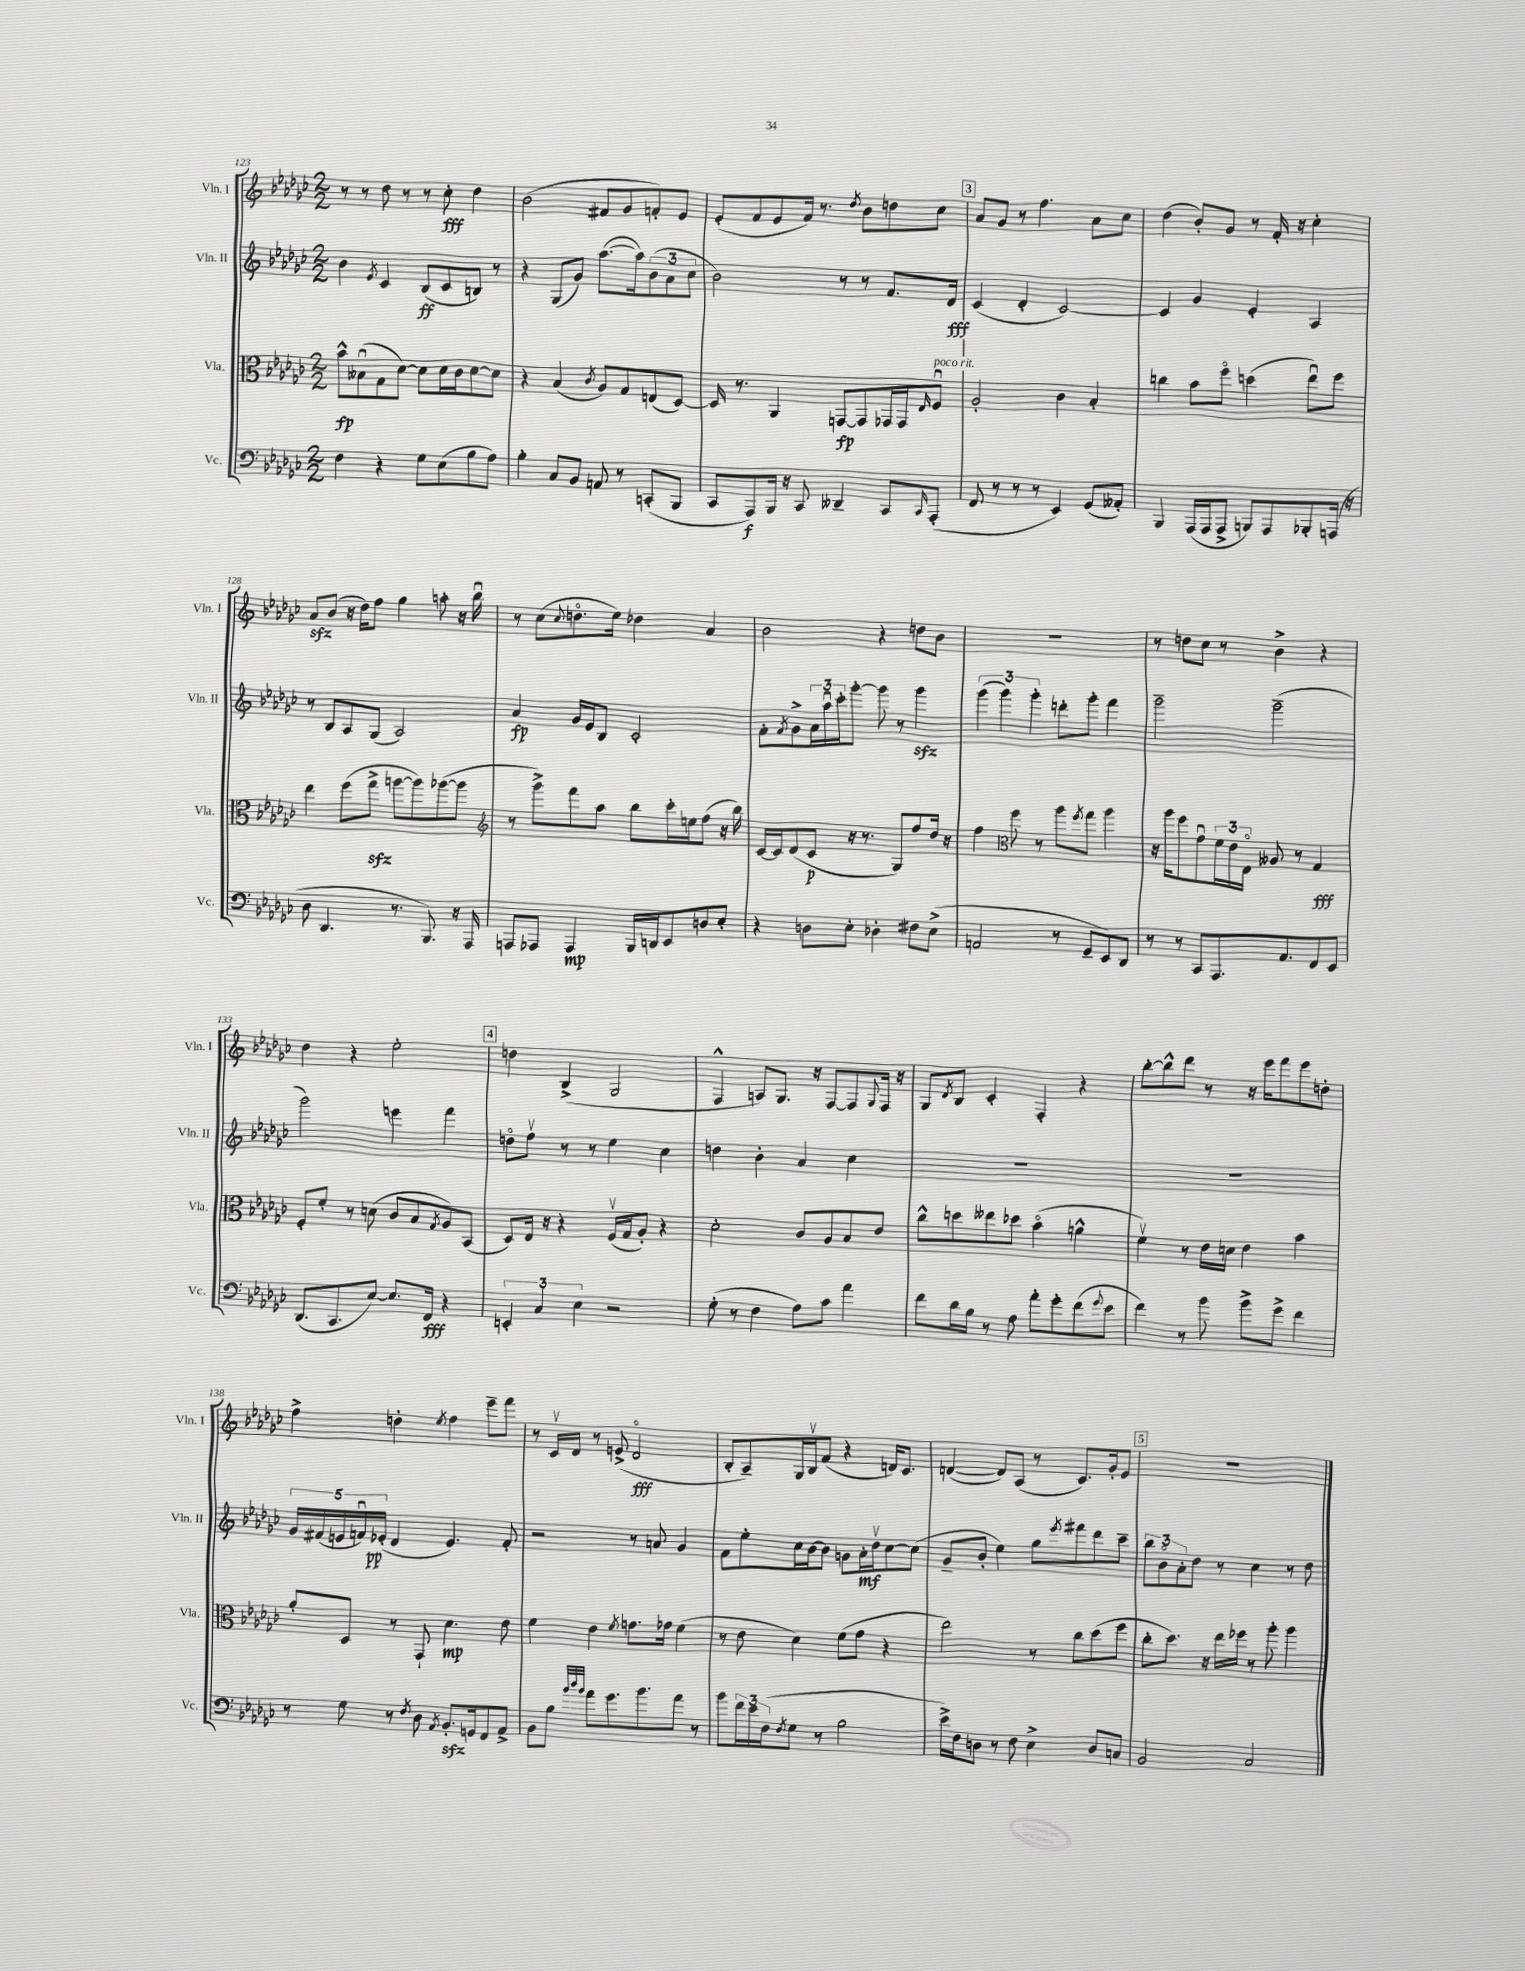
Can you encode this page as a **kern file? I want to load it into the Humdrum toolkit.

**kern	**kern	**kern	**kern
*staff4	*staff3	*staff2	*staff1
*clefF4	*clefC3	*clefG2	*clefG2
*k[b-e-a-d-g-c-]	*k[b-e-a-d-g-c-]	*k[b-e-a-d-g-c-]	*k[b-e-a-d-g-c-]
*M2/2	*M2/2	*M2/2	*M2/2
4F	8b-^^	4b-	8r
.	(8B--u	.	8r
.	.	8qe-	.
4r	8G-	4c-	8dd-
.	[8d-)	.	8r
8G-	8d-]	(8B-	8r
(8E-	16d-	8c-	8cc-'
.	16c-	.	.
8B-	[8d-	8B)	4dd-
8A-)	8d-]	8r	.
=	=	=	=
4B-'	4r	4r	(2b-
8C-	(4B-	(8G-	.
8BB-	.	8g-)	.
.	8qc-	.	.
8AA	8A-)	([8.aa-	8f#
8r	8G-	.	8g-
.	.	16aa-])	.
(8CC'	(8E	(12b-	8f')
.	.	12a-	.
8BBB-	[8D-)	.	8e-
.	.	12cc-	.
=	=	=	=
8CC-	16D-]	2b-)	(8e-'
.	8.r	.	.
8AAA-)	.	.	8f
16BBB-	4AA-	.	8e-
16r	.	.	.
8CC-	.	.	16f)
.	.	.	8.r
4DD--~	[8GG	8r	.
.	.	.	8qdd-
.	8GG]	8r	8b-
8CC-	16GG-	8.f	8dd
.	16GG-	.	.
16qqCC-	16qqE-	.	.
(8AAA-'	8Fu	.	8cc-
.	.	16d-	.
=	=	=	=
8FF	2A-'	(4c-	8a-
8r	.	.	8g-
8r	.	4d-'	8r
8r	.	.	4.ff
4EE-)	4c-	[2c-)	.
(8GG-	4B-'	.	8a-
8AA--')	.	.	8cc-
=	=	=	=
4BBB-	4cc	4c-]	(4dd-
(16AAA-	8b-	4g-	8b-')
16AAA-	.	.	.
8AAA-^	8ffo	.	8g-
8BBB)	(4dd	4e-'	8r
8AAA-	.	.	16f'
.	.	.	16r
8BBB-'	8ee-u)	4A-	4cc-'
(16AAA	8ff	.	.
16r	.	.	.
=	=	=	=
8D-	4ee-	8r	8a-
4.DD-	.	8B-	(8b-
.	(8ff	8A-	16r
.	.	.	16dd-)
.	8gg-^	(8G-	8ff
8.r	[8aa	2A-)	4gg-
.	8aa])	.	.
8.BBB-)	.	.	.
.	([8aa-	.	8aa'
16r	8aa-]	.	16r
16AAA-	.	.	16bb-u
=	=	=	=
*	*clefG2	*	*
8AAA	8r	4a-	8r
8AAA-	8ggg-^)	.	(8cc-
.	.	.	8qqcc-
4AAA-	8fff	16g-	8.ddo
.	.	16e-	.
.	8aa-	8B-	.
.	.	.	16ee-)
16BBB-	8bb-	2c-'	4dd-
16DD	.	.	.
8EE-	16ccc-'	.	.
.	16ee	.	.
8D	(8ff	.	4a-
8E-'	16r	.	.
.	16bb-)	.	.
=	=	=	=
4r	[16c-	8f'	2b-
.	16c-]	.	.
.	.	8qf	.
.	(8d-	8g-^	.
8D	8c-	24a-	.
.	.	24aa-u	.
.	.	24ccc-'	.
8E-'	16r	[8ggg-'	.
.	8.r	.	.
4D-'	.	8ggg-]	4r
.	8G-)	8r	.
8F#	8ff	4ggg-	8dd
(8E-^	16dd-	.	8b-
.	16r	.	.
=	=	=	=
2AA	4ff	(6ggg-	1r
.	.	6ggg-)	.
*	*clefC3	*	*
.	8ff	.	.
.	.	6ggg-'	.
.	8r	.	.
8r	8aa-	8ddd'	.
.	8qff	.	.
8GG-~	8gg-	8ggg-'	.
8EE-)	4aa-	4fff	.
8DD-	.	.	.
=	=	=	=
8r	16r	2ggg-~	8r
.	16aa-	.	.
8r	8ff	.	8dd
8CC-	8g-u	.	8cc-
8.AAA-	24f	.	8r
.	24e-	.	.
.	24E-o	.	.
.	8A--	(2ggg-~	4b-^
8.AA-	.	.	.
.	8r	.	.
8FF	4G-	.	4r
8EE-	.	.	.
=	=	=	=
(8.DD-	8F'	2ggg-)	4dd-
.	8f'	.	.
8.CC-	.	.	.
.	8r	.	4r
[8E-)	(8d	.	.
8.E-]	8c-	4eee	2ee-'
.	8B-	.	.
16FF	.	.	.
.	8qG-	.	.
4r	8A-)	4fff	.
.	(8BB-	.	.
=	=	=	=
6EE'	8D-)	8ddo	4dd
.	16E-	8ffv	.
6C-	.	.	.
.	16r	.	.
.	4r	8r	(4B-^
6E-	.	.	.
.	.	8r	.
2r	(16Fv	4ee-	2G-
.	16G-	.	.
.	8A-')	.	.
.	4r	4cc-	.
=	=	=	=
(8G-'	2d-'	4dd	4F^^
8r	.	.	.
4F	.	4b-'	8A)
.	.	.	8.G-
8A-)	8c-	4a-	.
.	.	.	16r
8c-	8A-	.	[8F
4a-	8B-	4cc-	8F]
.	.	.	8qqG-
.	8e-	.	16F
.	.	.	16r
=	=	=	=
8f	8cc-^^	1r	8G-
.	.	.	8qd-
16d-	8dd	.	8B-
16B-	.	.	.
8r	8ee--	.	4c-'
8A-	8dd-	.	.
8a-'	(4b-o	.	4F'
8g-'	.	.	.
(8f	4a^^	.	4r
8qqg-	.	.	.
8e-	.	.	.
=	=	=	=
4f)	4fv)	1r	[8bb-'
.	.	.	8bb-^^]
8r	8r	.	8ddd-
8b-	16e-	.	8r
.	16d	.	.
8b-^	4e-	.	16r
.	.	.	16eee-
8g-^	.	.	8fff
4f	4b-	.	8eee-
.	.	.	8dd'
=	=	=	=
8r	8a-'	20g-	4ff^
.	.	(20f#	.
.	.	20e	.
8G-	8D-	.	.
.	.	20fu)	.
.	.	(20e-'	.
8r	8r	4d-	4dd'
8qF	.	.	.
8D-	8GG-`	.	.
8qAA-	.	.	8qee-
8.BB-'	4.d-	4.e-)	4ff
16GG	.	.	.
8FF	.	.	8eee-~
8AA-^	8e-	8f'	8fff
=	=	=	=
8BB-	4f	2r	8r
8B-	.	.	16c-v
.	.	.	16d-
32qqb-	.	.	.
32qqdd-	.	.	.
32qqb-	.	.	.
8a-	4e-	.	8r
8.g-	.	.	(8e^
.	8qf	.	.
.	8.g	8r	2d-o
8.b-	.	.	.
.	.	8a	.
.	16g-	.	.
8a-	(4f	4g-	.
8r	.	.	.
=	=	=	=
8b-	8r	8f	8B-'
24f	8e-	8ee-'	8A-~)
24e-	.	.	.
(24F	.	.	.
8qF	.	.	.
8G-	4d-)	16cc-	16G-
.	.	[16b-	16B-v
8r	.	8b-]	(8f
2B-	(8f	8g	4r
.	8g-	16a-'	.
.	.	16dd-v	.
.	4r	[8cc-	16d)
.	.	.	8.c-
.	.	(8cc-]	.
=	=	=	=
16e-^)	2ee-)	8g-~	([4d
16F	.	.	.
8D	.	8b-'	.
8r	.	4ee-)	8d])
8F	.	.	(8A-
4E-^	8r	8gg-	8r
.	.	8qeee-	.
.	8cc-	8fff#	8.c-)
8D	(8dd-	8ddd-	.
.	.	.	16g-'
8C	8ff	8ccc-~	8e-
=	=	=	=
2BB-	8cc-'	12bb-	1r
.	.	12b-o	.
.	8.dd-)	.	.
.	.	12a-'	.
.	.	8dd-	.
.	16r	.	.
.	16ee-	8r	.
.	16ff-	.	.
2C-	8r	4cc-	.
.	8aa-'	.	.
.	4aa-	8r	.
.	.	8dd-	.
==	==	==	==
*-	*-	*-	*-
